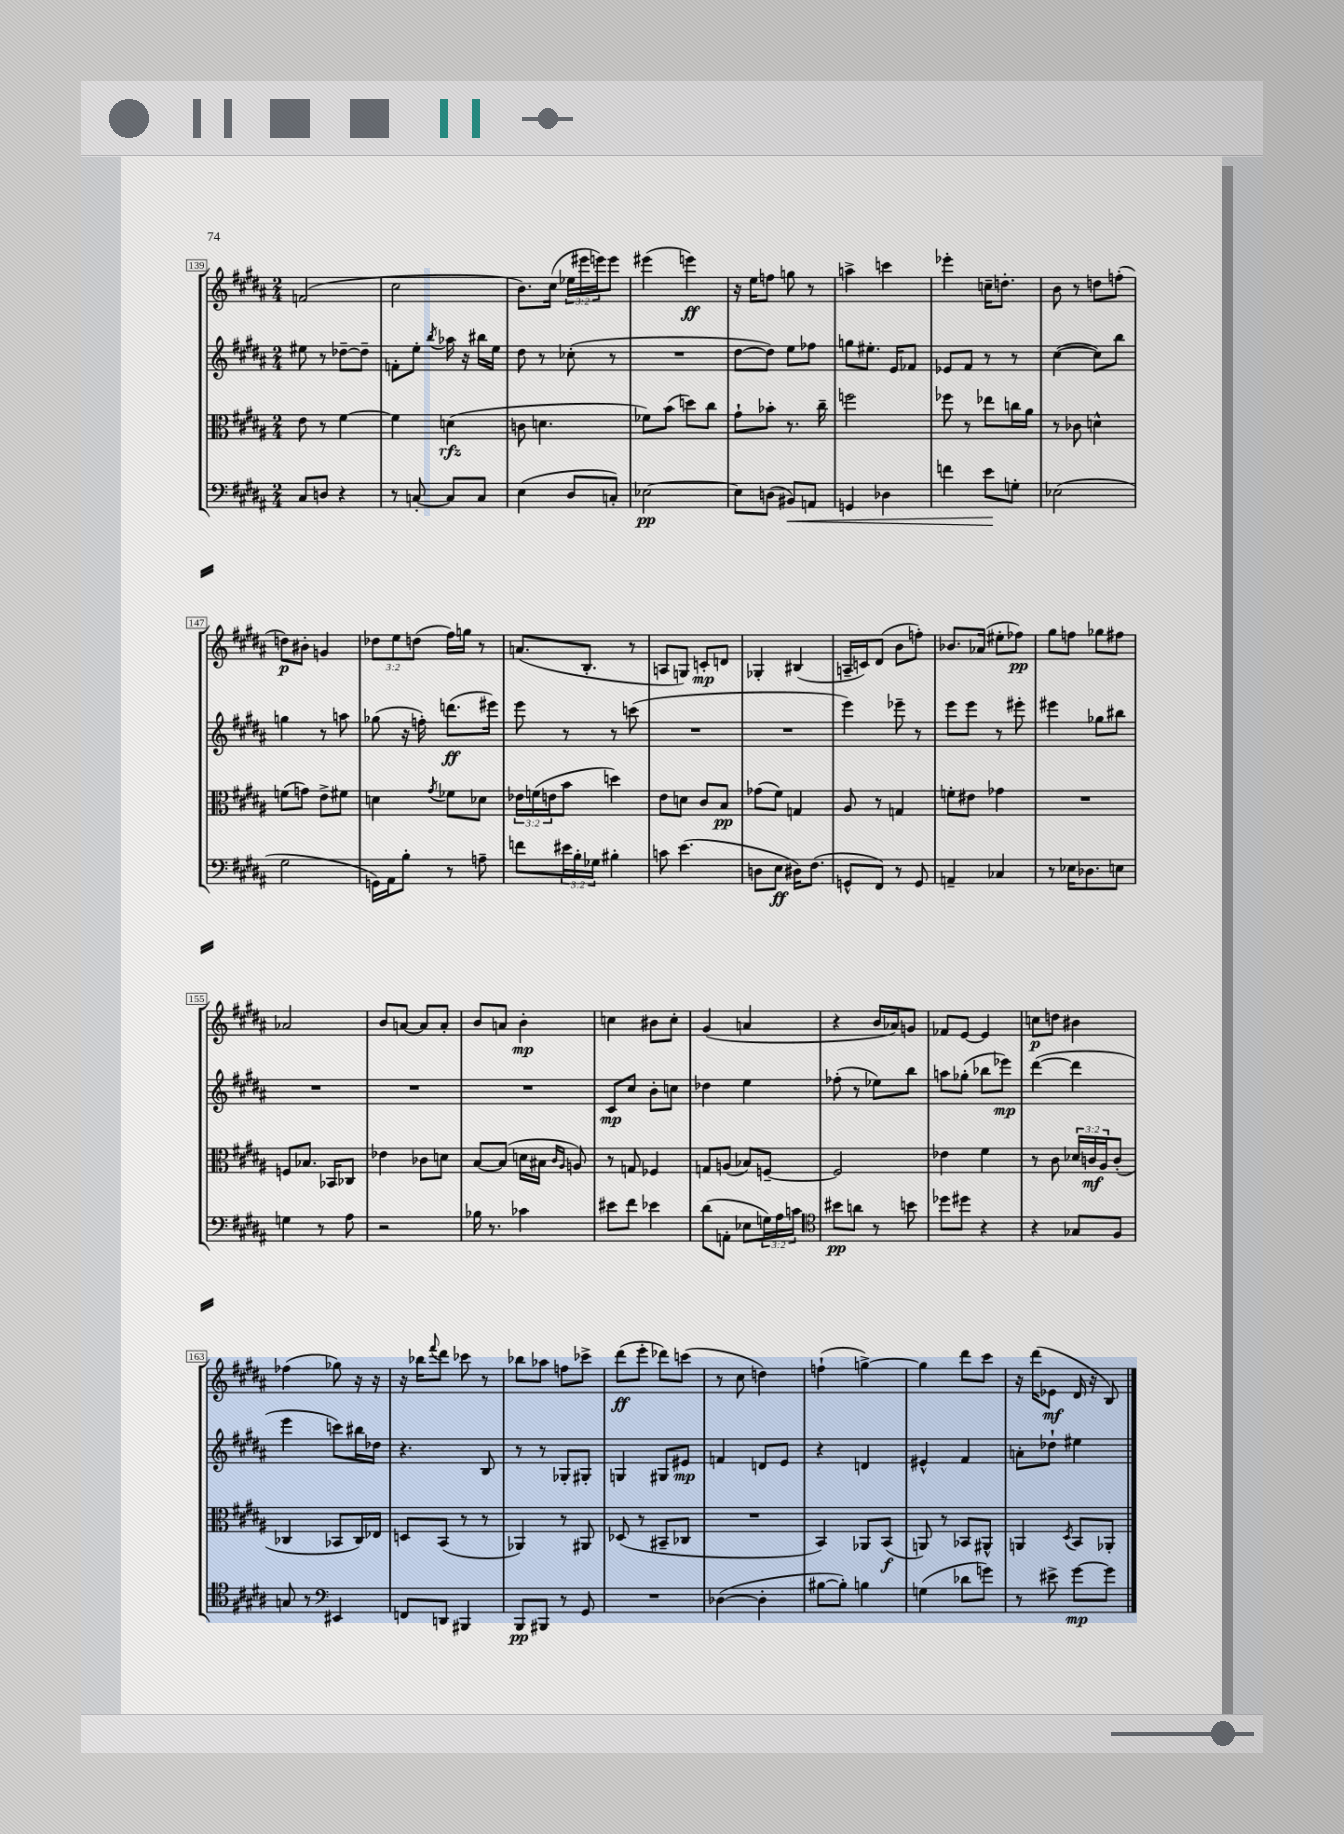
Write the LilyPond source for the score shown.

<<
\new StaffGroup <<
\new Staff = "s0" {
    \clef treble \key b \major \numericTimeSignature \time 2/4 \override Staff.TupletNumber.text = #tuplet-number::calc-fraction-text
    f'2( |
    cis''2 |
    b'8.) cis''16( \tuplet 3/2 { ees''16 eis'''16 e'''16) } e'''8 |
    eis'''4( e'''4\ff) |
    r16 e''16 f''8 g''8 r8 |
    a''4-> c'''4 |
    ees'''4-. c''16-- d''8.-. |
    b'8 r8 d''8 f''8-.( |
    d''8\p) bis'8-. g'4 |
    \tuplet 3/2 { des''8 e''8 d''8( } fis''16) g''16 r8 |
    a'8.( b8.-. r8 |
    a8 g8) c'8-.\mp d'8 |
    ges4-. bis4( |
    a16-- c'16) dis'8( b'8 f''8-.) |
    bes'8. aes'16( eis''8-. fes''8\pp) |
    gis''8 f''8 ges''8 fis''8 |
    aes'2 |
    b'8 a'8~ a'8 a'8-. |
    b'8 a'8 b'4-.\mp |
    c''4 bis'8 c''8-. |
    gis'4( a'4 |
    r4 b'16 aes'16) g'8 |
    fes'8 e'8~ e'4 |
    c''8\p d''8 bis'4 |
    fes''4( ges''8) r16 r16 |
    r16 bes''16 \appoggiatura { fis'''8 } dis'''8 ces'''8 r8 |
    bes''8 aes''8 f''8 ces'''8-> |
    dis'''8\ff( e'''8-. des'''8) c'''8( |
    r8 cis''8 d''4) |
    f''4-!( g''4~->) |
    g''4 dis'''8 cis'''8 |
    r16 dis'''16( ees'8\mf dis'16 r16 b8) \bar "|." |
}
\new Staff = "s1" {
    \clef treble \key b \major \numericTimeSignature \time 2/4
    eis''8 r8 des''8~-- des''8-- |
    f'8-. e''8-. \acciaccatura { b''8 } aes''16 r16 bis''16 e''16 |
    dis''8 r8 ces''8-.( r8 |
    R2 |
    dis''8~ dis''8) e''8 fes''8 |
    g''8 eis''8.-. e'16 fes'8 |
    ees'8 fis'8 r8 r8 |
    cis''4~( cis''8) b''8 |
    g''4 r8 a''8 |
    ges''8( r16 f''16-.) d'''8.\ff( eis'''16) |
    e'''8 r8 r8 c'''8( |
    R2 |
    R2 |
    e'''4) ees'''8-- r8 |
    e'''8 e'''8 r8 eis'''8-. |
    eis'''4 ges''8 bis''8 |
    R2 |
    R2 |
    R2 |
    cis'8\mp cis''8 b'8-. c''8 |
    des''4 e''4 |
    fes''8-.( r8 ees''8) b''8 |
    a''8 ges''8-.( bes''8 ees'''8\mp) |
    dis'''4~( dis'''4 |
    e'''4 c'''8) bis''16 des''16 |
    r4. b8 |
    r8 r8 ges8-. gis8-. |
    g4 gis8 eis'8\mp |
    f'4 d'8 e'8 |
    r4 d'4 |
    eis'4-^ fis'4 |
    a'8-. des''8-! eis''4 \bar "|." |
}
\new Staff = "s2" {
    \clef alto \key b \major \numericTimeSignature \time 2/4 \override Staff.TupletNumber.text = #tuplet-number::calc-fraction-text
    e'8 r8 fis'4~ |
    fis'4 d'4\rfz( |
    c'8 d'4. |
    fes'8) b'8( d''8) cis''8 |
    gis'8-! bes'8-. r8. cis''16-- |
    f''2 |
    fes''8 r8 ees''8 c''16 ais'16 |
    r8 ces'8 d'4-^ |
    f'8( g'8) e'8-> fis'8 |
    d'4 \acciaccatura { gis'8 } fes'8 des'8 |
    \tuplet 3/2 { ees'16 f'16( e'16 } b'8 d''4) |
    e'8 d'8 cis'8 b8\pp |
    ges'8( fis'8) g4 |
    ais8 r8 g4 |
    f'8-. eis'8 ges'4 |
    R2 |
    f8 bes8. bes,16 ces8 |
    ees'4 ces'8 d'8 |
    b8~ b8( d'16 bis16 \grace { cis'16 ais16 } a8) |
    r8 g8 fes4 |
    g8 a8( bes8) f8~-- |
    f2 |
    ees'4 fis'4 |
    r8 cis'8 \tuplet 3/2 { des'16 c'16\mf ais16 } c'8-.( |
    ces4 bes,8 ces16) ees16 |
    d8 b,8( r8 r8 |
    aes,4) r8 ais,8 |
    des8( r8 bis,8-- ces8 |
    R2 |
    b,4) aes,8 b,8\f( |
    a,8) r8 bes,8 ais,8-^ |
    a,4 \acciaccatura { dis8 } b,8 aes,8-. \bar "|." |
}
\new Staff = "s3" {
    \clef bass \key b \major \numericTimeSignature \time 2/4 \override Staff.TupletNumber.text = #tuplet-number::calc-fraction-text
    cis8 d8 r4 |
    r8 c8~-. c8 c8 |
    e4( dis8 c8-.) |
    ees2~\pp |
    ees8 d8( bis,8\<) a,8 |
    g,4 des4 |
    f'4 e'8\! g8-. |
    ees2( |
    gis2 |
    g,16) ais,16 b8-. r8 a8-- |
    f'8 \tuplet 3/2 { eis'16 b16-. ges16 } bis4-. |
    c'8 e'4.( |
    d8 e8\ff dis16) fis8.( |
    g,8-^ fis,8) r8 g,8 |
    a,4-- ces4 |
    r8 ees16 des8. e8 |
    g4 r8 ais8 |
    r2 |
    bes16 r8. ces'4 |
    eis'8 fis'8 ees'4 |
    dis'8( a,8-. ees8 \tuplet 3/2 { g16) ais16 c'16 } |
    \clef tenor bis'8\pp a'8 r8 b'8 |
    des''8 dis''8 r4 |
    r4 ges8 fis8 |
    g8 r8 \clef bass eis,4 |
    f,8 d,8 bis,,4 |
    b,,8\pp bis,,8 r8 gis,8 |
    R2 |
    des4~( des4-. |
    bis8~ bis8-.) b4 |
    g4( des'8 g'8) |
    r8 eis'8-> gis'8~\mp gis'8 \bar "|." |
}
>>
>>
\layout { \context { \Score currentBarNumber = #139 \override BarNumber.stencil = #(make-stencil-boxer 0.1 0.3 ly:text-interface::print) } }
